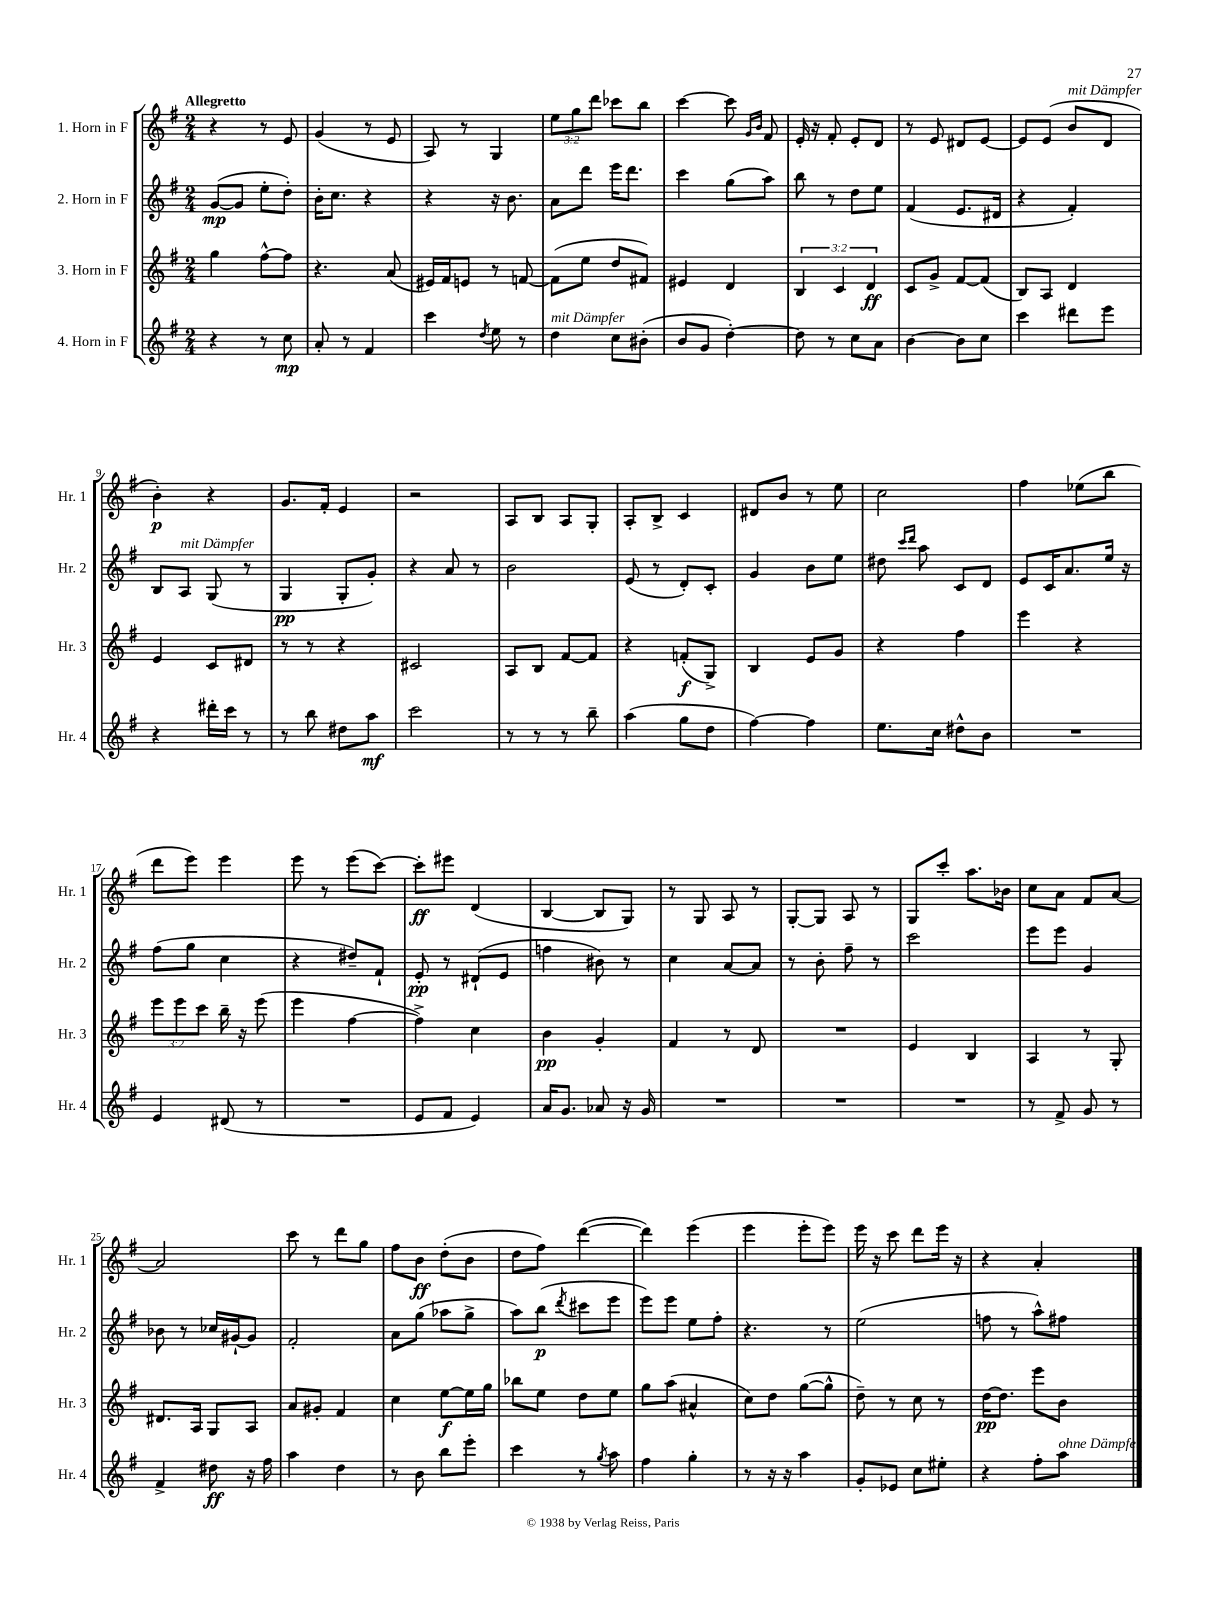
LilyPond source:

<<
\new StaffGroup <<
\new Staff = "s0" \with { instrumentName = "1. Horn in F" shortInstrumentName = "Hr. 1" } {
    \clef treble \key g \major \numericTimeSignature \time 2/4 \override Staff.TupletNumber.text = #tuplet-number::calc-fraction-text \tempo "Allegretto"
    r4 r8 e'8 |
    g'4( r8 e'8 |
    a8) r8 g4 |
    \tuplet 3/2 { e''8 g''8 d'''8 } ces'''8 b''8 |
    c'''4~ c'''8 \grace { g'16 b'16 } fis'8 |
    e'16-. r16 fis'8-. e'8-. d'8 |
    r8 e'8 dis'8 e'8~ |
    e'8 e'8( b'8^\markup { \italic "mit Dämpfer" } d'8 |
    b'4-.\p) r4 |
    g'8. fis'16-. e'4 |
    r2 |
    a8 b8 a8 g8-. |
    a8-. b8-> c'4 |
    dis'8 b'8 r8 e''8 |
    c''2 |
    fis''4 ees''8( b''8 |
    d'''8 e'''8) e'''4 |
    e'''8 r8 e'''8( c'''8~) |
    c'''8-.\ff eis'''8 d'4( |
    b4~ b8 g8) |
    r8 g8 a8 r8 |
    g8~-. g8 a8 r8 |
    g8 c'''8-. a''8. bes'16 |
    c''8 a'8 fis'8 a'8~ |
    a'2 |
    c'''8 r8 d'''8 g''8 |
    fis''8 b'8\ff d''8-.( b'8 |
    d''8 fis''8) d'''4~( |
    d'''4) e'''4( |
    e'''4 e'''8-. e'''8) |
    e'''16 r16 c'''8 d'''8 e'''16 r16 |
    r4 a'4-. \bar "|." |
}
\new Staff = "s1" \with { instrumentName = "2. Horn in F" shortInstrumentName = "Hr. 2" } {
    \clef treble \key g \major \numericTimeSignature \time 2/4
    g'8~\mp( g'8 e''8-. d''8-.) |
    b'16-. c''8. r4 |
    r4 r16 b'8. |
    a'8 d'''8 e'''16 d'''8. |
    c'''4 g''8( a''8) |
    b''8 r8 d''8 e''8 |
    fis'4( e'8. dis'16 |
    r4 fis'4-.) |
    b8 a8^\markup { \italic "mit Dämpfer" } g8( r8 |
    g4\pp g8-. g'8-.) |
    r4 a'8 r8 |
    b'2 |
    e'8( r8 d'8-.) c'8-. |
    g'4 b'8 e''8 |
    dis''8 \grace { c'''16 d'''16 } a''8 c'8 d'8 |
    e'8 c'16 a'8. e''16 r16 |
    fis''8( g''8 c''4 |
    r4 dis''8--) fis'8-! |
    e'8-.\pp r8 dis'8-!( e'8 |
    f''4 bis'8) r8 |
    c''4 a'8~ a'8 |
    r8 b'8-. fis''8-- r8 |
    c'''2 |
    e'''8 e'''8 g'4 |
    bes'8 r8 ces''16 gis'16~-! gis'8 |
    fis'2-. |
    a'8 g''8( aes''8 g''8-> |
    a''8) b''8\p( \acciaccatura { d'''8 } cis'''8 e'''8 |
    e'''8) e'''8 e''8 fis''8-. |
    r4. r8 |
    e''2( |
    f''8 r8 a''8-^) fis''8 \bar "|." |
}
\new Staff = "s2" \with { instrumentName = "3. Horn in F" shortInstrumentName = "Hr. 3" } {
    \clef treble \key g \major \numericTimeSignature \time 2/4 \override Staff.TupletNumber.text = #tuplet-number::calc-fraction-text
    g''4 fis''8~-^ fis''8 |
    r4. a'8( |
    eis'16) fis'16 e'8 r8 f'8~ |
    f'8( e''8 d''8 fis'8) |
    eis'4 d'4 |
    \tuplet 3/2 { b4 c'4 d'4\ff } |
    c'8 g'8-> fis'8~ fis'8( |
    b8) a8 d'4 |
    e'4 c'8 dis'8 |
    r8 r8 r4 |
    cis'2 |
    a8 b8 fis'8~ fis'8 |
    r4 f'8-.\f( g8->) |
    b4 e'8 g'8 |
    r4 fis''4 |
    e'''4 r4 |
    \tuplet 3/2 { e'''8 e'''8 c'''8 } b''16-- r16 e'''8( |
    e'''4 fis''4~ |
    fis''4->) c''4 |
    b'4\pp g'4-. |
    fis'4 r8 d'8 |
    R2 |
    e'4 b4 |
    a4 r8 g8-. |
    dis'8. a16 g8 a8 |
    a'8 gis'8-. fis'4 |
    c''4 e''8~\f e''16 g''16 |
    bes''8 e''8 d''8 e''8 |
    g''8 a''8( ais'4-^ |
    c''8) d''8 g''8~( g''8-^ |
    d''8--) r8 c''8 r8 |
    d''16~\pp d''8. e'''8 b'8 \bar "|." |
}
\new Staff = "s3" \with { instrumentName = "4. Horn in F" shortInstrumentName = "Hr. 4" } {
    \clef treble \key g \major \numericTimeSignature \time 2/4
    r4 r8 c''8\mp |
    a'8-. r8 fis'4 |
    c'''4 \acciaccatura { d''8 } e''8 r8 |
    d''4^\markup { \italic "mit Dämpfer" } c''8 bis'8-.( |
    b'8 g'8 d''4~-.) |
    d''8 r8 c''8 a'8 |
    b'4~ b'8 c''8 |
    c'''4 dis'''8 e'''8 |
    r4 dis'''16-. c'''16 r8 |
    r8 b''8 dis''8 a''8\mf |
    c'''2 |
    r8 r8 r8 b''8-- |
    a''4( g''8 d''8 |
    fis''4~) fis''4 |
    e''8. c''16 dis''8-^ b'8 |
    R2 |
    e'4 dis'8( r8 |
    R2 |
    e'8 fis'8 e'4) |
    a'16 g'8. aes'8 r16 g'16 |
    R2 |
    R2 |
    R2 |
    r8 fis'8-> g'8 r8 |
    fis'4-> dis''8\ff r16 fis''16 |
    a''4 d''4 |
    r8 b'8 b''8 e'''8-. |
    c'''4 r8 \acciaccatura { g''8 } a''8 |
    fis''4 g''4-. |
    r8 r16 r16 a''4 |
    g'8-. ees'8 c''8 eis''8-. |
    r4 fis''8-. a''8^\markup { \italic "ohne Dämpfer" } \bar "|." |
}
>>
>>
